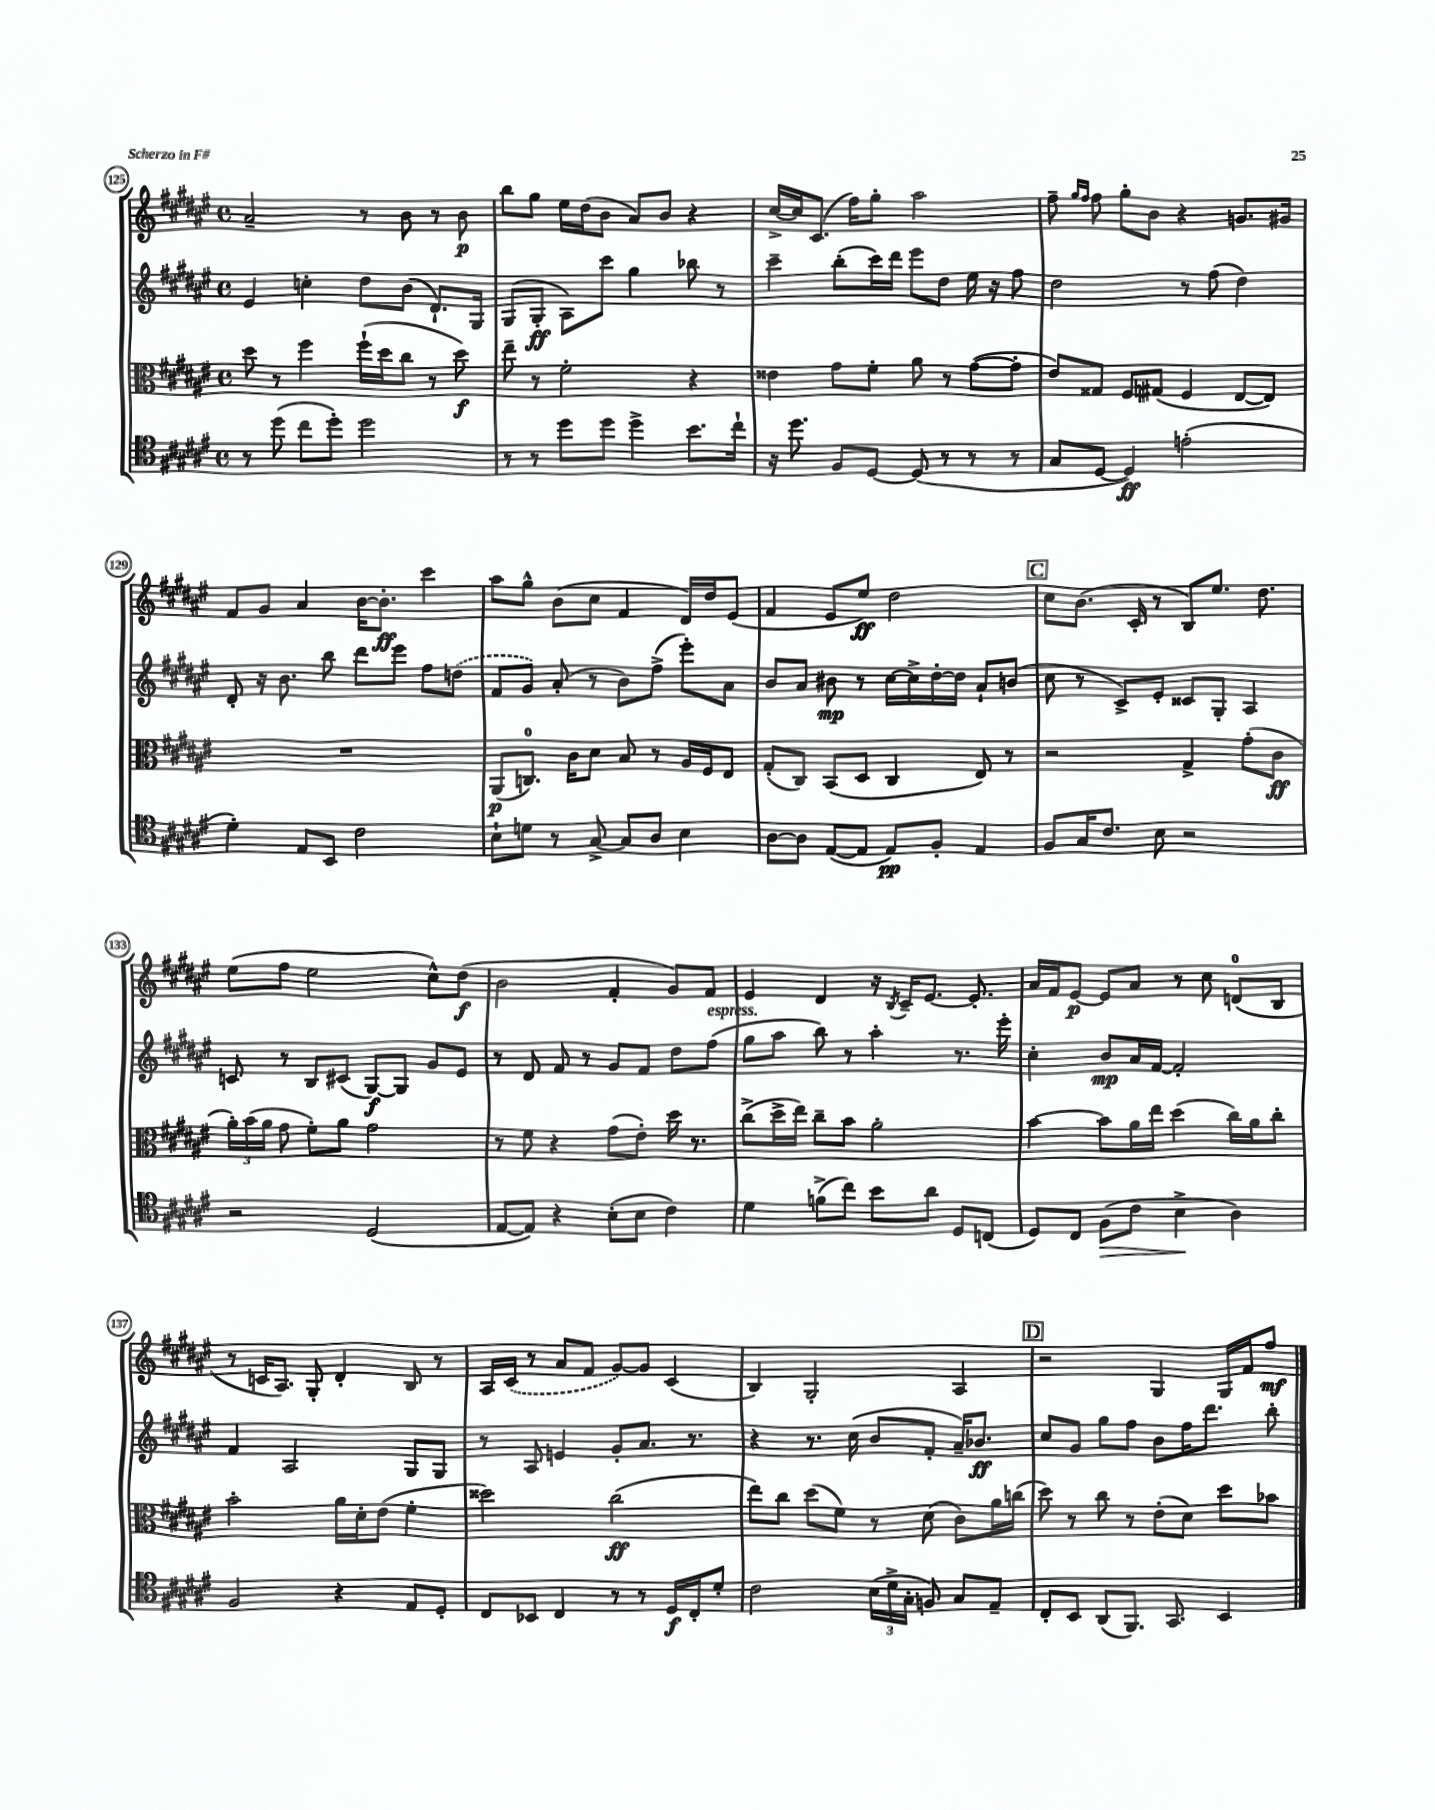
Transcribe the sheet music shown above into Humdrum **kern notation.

**kern	**kern	**kern	**kern
*staff4	*staff3	*staff2	*staff1
*clefC4	*clefC3	*clefG2	*clefG2
*k[f#c#g#d#a#e#]	*k[f#c#g#d#a#e#]	*k[f#c#g#d#a#e#]	*k[f#c#g#d#a#e#]
*M4/4	*M4/4	*M4/4	*M4/4
*met(c)	*met(c)	*met(c)	*met(c)
8r	8dd#	4e#	2a#~
(8dd#	8r	.	.
8cc#	4ff#	4cc'	.
8dd#')	.	.	.
2dd#	(16ff#`	8dd#	8r
.	16dd#	.	.
.	8cc#	(8b	8b
.	8r	8.d#`)	8r
.	8dd#)	.	8b
.	.	16G#	.
=	=	=	=
8r	8ee#~	(8G#	8bb
8r	8r	8G#'	8gg#
8dd#	2f#'	8A#)	16ee#
.	.	.	(16dd#
8dd#	.	8ccc#	8b
4dd#^	.	4gg#	8a#)
.	.	.	8b
8.b	4r	8bb-	4r
.	.	8r	.
16cc#`	.	.	.
=	=	=	=
16r	4e##	4ccc#~	[16cc#^
8.dd#	.	.	16cc#]
.	.	.	(8.c#
8F#	8g#	(8bb'	.
.	.	.	16ff#)
[8D#	8f#'	16ccc#)	8gg#'
.	.	16ddd#	.
(8D#]	8a#	8eee#	2aa#
8r	8r	8dd#	.
8r	([8g#	16ee#	.
.	.	16r	.
8r	8g#']	8ff#	.
=	=	=	=
8G#	8e#)	2dd#	8ff#~
.	.	.	16qqgg#
.	.	.	16qqff#
[8D#	8G##	.	8ff#
4D#])	8F#	.	8gg#'
.	(8G#	.	8b
(2e'	4F#	8r	4r
.	.	(8ff#	.
.	[8E#	4dd#)	8.g
.	8E#])	.	.
.	.	.	16g#
=	=	=	=
4d#')	1r	8d#'	8f#
.	.	16r	8g#
.	.	8.b	.
8E#	.	.	4a#
8BB	.	8bb	.
2c#	.	8ddd#	[16b
.	.	.	8.b']
.	.	8eee#	.
.	.	8ff#	4ccc#
.	.	(8dd	.
=	=	=	=
8B`	(8AA#	8f#	8aa#
8d	8.C)	8g#)	8gg#^^
8r	.	(8a#'	(8b
.	16c#	.	.
[8G#^	8d#	8r	8cc#
8G#]	8B	8b)	4f#
8A#	8r	(8ff#^	.
4B	16A#	8eee#')	16d#)
.	16F#	.	16dd#
.	8E#	8a#	(8e#
=	=	=	=
[8A#	(8G#'	8b	4f#
8A#]	8C#)	8a#	.
([8E#	(8BB	8b#	8e#
8E#]	8D#	8r	8ee#)
8E#)	4C#	[16cc#	2dd#
.	.	16cc#^]	.
8F#'	.	[16dd#'	.
.	.	16dd#]	.
4E#	8E#)	8a#`	.
.	8r	(8b	.
=	=	=	=
8F#	2r	8cc#	8cc#
16G#	.	8r	(8.b
8.c#	.	.	.
.	.	8c#^)	.
.	.	.	16c#'
8B	.	8e#'	8r
2r	4G#^	8c##	8B)
.	.	8G#'	8.ee#
.	(8g#'	4A#	.
.	.	.	8.dd#
.	8c#	.	.
=	=	=	=
2r	24a#')	8c	(8ee#
.	(24b	.	.
.	24a#	.	.
.	8g#	8r	8ff#
.	8f#')	8B	2ee#
.	8a#	(8c#	.
(2D#	2g#	[8G#)	.
.	.	8G#]	.
.	.	8g#	8cc#^^)
.	.	8e#	(8dd#
=	=	=	=
[8E#	8r	8r	2b
8E#])	8f#	8d#	.
4r	4r	8f#	.
.	.	8r	.
(8B'	(8g#	8g#	4f#'
8B	8e#')	8f#	.
4c#)	16dd#	8dd#	8g#)
.	8.r	.	.
.	.	(8ff#	8f#
=	=	=	=
4d#	(8cc#^	8gg#	4e#
.	16dd#^	8aa#	.
.	16ee#)	.	.
(8f^	8cc#~	8bb)	4d#
8cc#)	8b	8r	.
8b	2a#'	4aa#'	16r
.	.	.	8qB
.	.	.	16c#~
8a#	.	.	[8.e#
8D#	.	8.r	.
.	.	.	8.e#']
(8C	.	.	.
.	.	16eee#'	.
=	=	=	=
8D#)	[4b	4cc#'	16a#
.	.	.	16f#
8C#	.	.	[8e#
(8F#	8b]	8b	8e#]
8c#	16a#	16a#	8a#
.	16ee#	[16f#	.
4B^	(4dd#	2f#']	8r
.	.	.	8cc#
4A#)	16cc#)	.	(8d
.	16a#	.	.
.	8cc#'	.	8B
=	=	=	=
2F#	2b'	4f#	8r
.	.	.	16c
.	.	.	8.A#)
.	.	2A#	.
.	.	.	8G#'
4r	16a#	.	4d#'
.	16d#'	.	.
.	(8e#	.	.
8E#	4f#'	8G#	8B
8D#'	.	8G#	8r
=	=	=	=
8C#	2dd##)	8r	16A#
.	.	.	(16c#
8BB-	.	8A#	8r
4C#	.	4e	8a#
.	.	.	8f#
8r	(2cc#	8g#'	[8g#)
8r	.	8.a#	8g#]
16D#	.	.	(4c#
16C#'	.	8.r	.
8d#'	.	.	.
=	=	=	=
2c#	8ee#)	4r	4B)
.	8cc#	.	.
.	(8dd#	8.r	2G#'
.	8f#)	.	.
.	.	(16cc#	.
(24B	8r	8b	.
24d#^	.	.	.
24G#'	.	.	.
8F)	(8d#	8f#'	.
8G#	8c#)	16a#~)	4A#
.	.	8.b-	.
8E#~	16a#	.	.
.	(16cc	.	.
=	=	=	=
8C#'	8dd#)	8cc#	2r
8BB	8r	8g#	.
(8AA#	8cc#	8gg#	.
8.FF#)	8r	8ff#	.
.	(8e#'	8b	4G#
8.GG#	.	.	.
.	8d#)	16ff#	.
.	.	8.ddd#	.
4BB	8dd#	.	16G#
.	.	.	16f#
.	8b-	8bb'	8ff#
==	==	==	==
*-	*-	*-	*-
